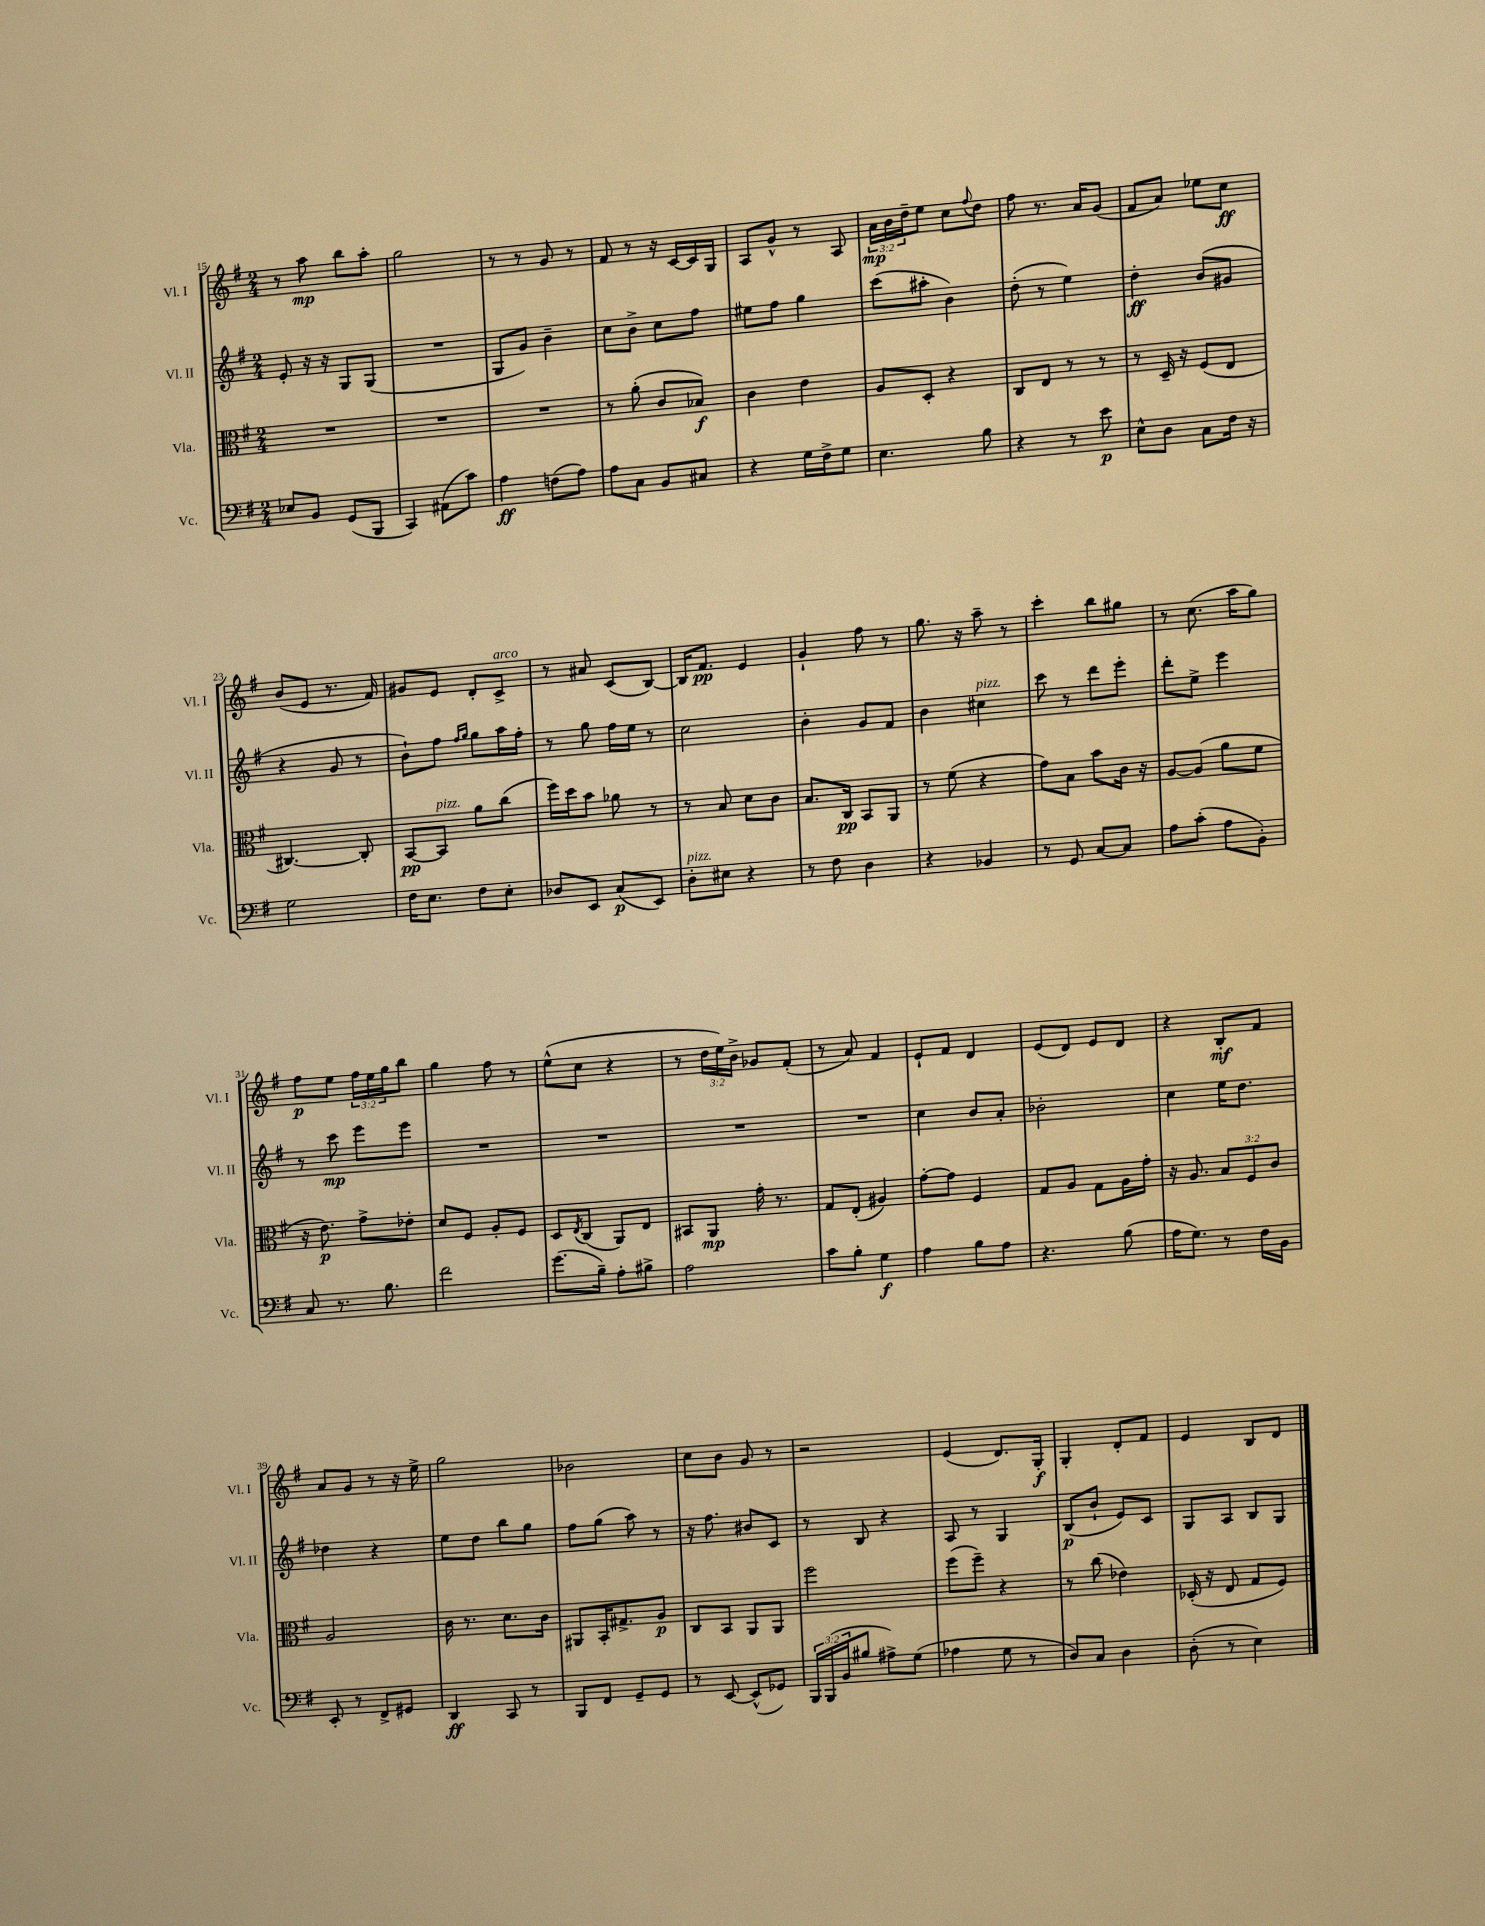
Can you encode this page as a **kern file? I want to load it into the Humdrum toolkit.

**kern	**dynam	**kern	**dynam	**kern	**dynam	**kern	**dynam
*part4	*part4	*part3	*part3	*part2	*part2	*part1	*part1
*staff4	*staff4	*staff3	*staff3	*staff2	*staff2	*staff1	*staff1
*I"Vc.	*	*I"Vla.	*	*I"Vl. II	*	*I"Vl. I	*
*I'Vc.	*	*I'Vla.	*	*I'Vl. II	*	*I'Vl. I	*
*clefF4	*	*clefC3	*	*clefG2	*	*clefG2	*
*k[f#]	*	*k[f#]	*	*k[f#]	*	*k[f#]	*
*M2/4	*	*M2/4	*	*M2/4	*	*M2/4	*
=15	=15	=15	=15	=15	=15	=15	=15
8E-X/L	.	2r	.	8e'/	.	8r	.
8BB/J	.	.	.	16r	.	8aa\	mp
.	.	.	.	16r	.	.	.
(8GG/L	.	.	.	8G/L	.	8bb\L	.
8BBB/J	.	.	.	(8G/J	.	8aa'\J	.
=16	=16	=16	=16	=16	=16	=16	=16
4CC/)	.	2r	.	2r	.	2gg\	.
(8AA#X\L	.	.	.	.	.	.	.
8c\J)	.	.	.	.	.	.	.
=17	=17	=17	=17	=17	=17	=17	=17
4A\	ff	2r	.	8G/L	.	8r	.
.	.	.	.	8g/J)	.	8r	.
(8Fn\L	.	.	.	4b~\	.	8g/	.
8A\J)	.	.	.	.	.	8r	.
=18	=18	=18	=18	=18	=18	=18	=18
8A\L	.	8r	.	8cc\L	.	8f#/	.
8C\J	.	(8a'\	.	8b^\J	.	8r	.
8BB/L	.	8c/L	.	8cc\L	.	16r	.
.	.	.	.	.	.	[16c/LL	.
8C#X/J	.	8B-X/J)	f	8ff#\J	.	16c/]	.
.	.	.	.	.	.	16G/JJ	.
=19	=19	=19	=19	=19	=19	=19	=19
4r	.	4c\	.	8ee#X\L	.	8A/L	.
.	.	.	.	8ff#\J	.	8g^^/J	.
16G\LL	.	4e\	.	4gg\	.	8r	.
16F#^\J	.	.	.	.	.	.	.
8G\J	.	.	.	.	.	8A/	.
=20	=20	=20	=20	=20	=20	=20	=20
4.E\	.	8A/L	.	(8ccc\L	.	24a\LL	mp
.	.	.	.	.	.	24b\	.
.	.	.	.	.	.	24dd~\J	.
.	.	8D'/J	.	8aa#X'\J	.	8ee\J	.
.	.	4r	.	4b\)	.	8cc\L	.
.	.	.	.	.	.	8qqff#/	.
8B\	.	.	.	.	.	8dd\J	.
=21	=21	=21	=21	=21	=21	=21	=21
4r	.	8C/L	.	(8dd'\	.	8ff#\	.
.	.	8E/J	.	8r	.	8.r	.
8r	.	8r	.	4ee\)	.	.	.
.	.	.	.	.	.	16a/KL	.
8e\	p	8r	.	.	.	(8g/J	.
=22	=22	=22	=22	=22	=22	=22	=22
8E^^\L	.	8r	.	4dd'\	ff	8f#/L	.
8D\J	.	16D~/	.	.	.	8a/J)	.
.	.	16r	.	.	.	.	.
8C\L	.	(8F#/L	.	(8b/L	.	8ee-X\L	.
16F#\Jk	.	8E/J	.	8g#X/J	.	8cc\J	ff
16r	.	.	.	.	.	.	.
!!LO:LB:g=z
=23	=23	=23	=23	=23	=23	=23	=23
2G\	.	[4.C#X/)	.	4r	.	(8b/L	.
.	.	.	.	.	.	8e/J	.
.	.	.	.	8g/	.	8.r	.
.	.	8C#'/]	.	8r	.	.	.
.	.	.	.	.	.	16f#/)	.
=24	=24	=24	=24	=24	=24	=24	=24
16F#\KL	.	[8BB/L	pp	8b`\L)	.	8g#X/L	.
8.E\J	.	.	.	.	.	.	.
!	!	!LO:TX:a:i:t=pizz.	!	!	!	!	!
.	.	8BB/J]	.	8ff#\J	.	8e/J	.
.	.	.	.	16qqff#/LL	.	.	.
.	.	.	.	16qqgg/JJ	.	.	.
8F#\L	.	8a\L	.	8gg\L	.	8d'/L	.
!	!	!	!	!	!	!LO:TX:a:i:t=arco	!
8E'\J	.	(8cc\J	.	16aa\L	.	8c^/J	.
.	.	.	.	16ff#'\JJ	.	.	.
=25	=25	=25	=25	=25	=25	=25	=25
8D-X/L	.	16ff#\LL)	.	8r	.	8r	.
.	.	16dd\J	.	.	.	.	.
8EE/J	.	8b\J	.	8gg\	.	8a#X/	.
(8C/L	p	8a-X\	.	16ff#\LL	.	(8c/L	.
.	.	.	.	16ee\JJ	.	.	.
8EE/J)	.	8r	.	8r	.	[8B/J)	.
=26	=26	=26	=26	=26	=26	=26	=26
!LO:TX:a:i:t=pizz.	!	!	!	!	!	!	!
8D'\L	.	8r	.	2cc\	.	16B/KL]	.
.	.	.	.	.	.	8.f#/J	pp
8E#X\J	.	8B/	.	.	.	.	.
4r	.	8d\L	.	.	.	4e/	.
.	.	8c\J	.	.	.	.	.
=27	=27	=27	=27	=27	=27	=27	=27
8r	.	8.B/L	.	4b'\	.	4g`/	.
8F#\	.	.	.	.	.	.	.
.	.	16C/Jk	pp	.	.	.	.
4D\	.	8BB/L	.	8g/L	.	8ff#\	.
.	.	8AA/J	.	8f#/J	.	8r	.
=28	=28	=28	=28	=28	=28	=28	=28
4r	.	8r	.	4b\	.	8.gg\	.
.	.	(8f#\	.	.	.	.	.
.	.	.	.	.	.	16r	.
!	!	!	!	!LO:TX:a:i:t=pizz.	!	!	!
4BB-X/	.	4r	.	4cc#X\	.	8aa~\	.
.	.	.	.	.	.	8r	.
=29	=29	=29	=29	=29	=29	=29	=29
8r	.	8g\L)	.	8ccc\	.	4ccc'\	.
8GG/	.	8B\J	.	8r	.	.	.
[8C/L	.	8b\L	.	8ddd\L	.	8bb\L	.
8C/J]	.	16c\Jk	.	8eee'\J	.	8gg#X\J	.
.	.	16r	.	.	.	.	.
=30	=30	=30	=30	=30	=30	=30	=30
8A\L	.	[8A/L	.	8ddd'\L	.	8r	.
(8c'\J	.	(8A/J]	.	8ee^\J	.	(8.cc\	.
8A\L	.	8a\L	.	4eee\	.	.	.
.	.	.	.	.	.	16aa\KL	.
8BB'\J)	.	8f#\J	.	.	.	8gg\J)	.
!!LO:LB:g=z
=31	=31	=31	=31	=31	=31	=31	=31
8C/	.	16r	.	8r	.	8ff#\L	p
.	.	8.e\)	p	.	.	.	.
8.r	.	.	.	8ccc\	mp	8ee\J	.
.	.	8g^\L	.	8eee\L	.	24ff#\LL	.
.	.	.	.	.	.	24ee\	.
8.B\	.	.	.	.	.	.	.
.	.	.	.	.	.	24gg\J	.
.	.	8e-X'\J	.	8eee\J	.	8bb\J	.
=32	=32	=32	=32	=32	=32	=32	=32
2f#\	.	8d/L	.	2r	.	4gg\	.
.	.	8F#/J	.	.	.	.	.
.	.	8A'/L	.	.	.	8ff#\	.
.	.	8F#/J	.	.	.	8r	.
=33	=33	=33	=33	=33	=33	=33	=33
(8.g\L	.	8D/L	.	2r	.	(8ee^^\L	.
.	.	8qE/	.	.	.	.	.
.	.	(8C/J	.	.	.	8cc\J	.
16B~\Jk)	.	.	.	.	.	.	.
8A'\L	.	8AA/L)	.	.	.	4r	.
8B#X^\J	.	8E/J	.	.	.	.	.
=34	=34	=34	=34	=34	=34	=34	=34
2A\	.	8BB#X/L	.	2r	.	8r	.
.	.	8AA/J	mp	.	.	24dd\LL	.
.	.	.	.	.	.	24ee\)	.
.	.	.	.	.	.	24b^\JJ	.
.	.	16g'\	.	.	.	8g-X/L	.
.	.	8.r	.	.	.	.	.
.	.	.	.	.	.	(8f#'/J	.
=35	=35	=35	=35	=35	=35	=35	=35
8c\L	.	8G/L	.	2r	.	8r	.
8B'\J	.	(8E'/J	.	.	.	8a/)	.
4G\	f	4A#X/)	.	.	.	4f#/	.
=36	=36	=36	=36	=36	=36	=36	=36
4A\	.	[8g'\L	.	4cc\	.	8e`/L	.
.	.	8g\J]	.	.	.	8f#/J	.
8B\L	.	4F#/	.	8b/L	.	4d/	.
8A\J	.	.	.	8a'/J	.	.	.
=37	=37	=37	=37	=37	=37	=37	=37
4.r	.	8G/L	.	2b-X'\	.	(8e/L	.
.	.	8A/J	.	.	.	8d/J)	.
.	.	8G\L	.	.	.	8e/L	.
(8B\	.	16A\L	.	.	.	8d/J	.
.	.	16g'\JJ	.	.	.	.	.
=38	=38	=38	=38	=38	=38	=38	=38
16A\KL	.	16r	.	4cc\	.	4r	.
8.G\J)	.	8.A/	.	.	.	.	.
8r	.	12B/L	.	16ee\KL	.	8B'/L	mf
.	.	.	.	8.dd\J	.	.	.
.	.	12F#/	.	.	.	.	.
16F#\LL	.	.	.	.	.	8f#/J	.
.	.	12c/J	.	.	.	.	.
16BB\JJ	.	.	.	.	.	.	.
!!LO:LB:g=z
=39	=39	=39	=39	=39	=39	=39	=39
8EE'/	.	2A/	.	4dd-X\	.	8a/L	.
8r	.	.	.	.	.	8g/J	.
8FF#^/L	.	.	.	4r	.	8r	.
8GG#X/J	.	.	.	.	.	16r	.
.	.	.	.	.	.	16ee^\	.
=40	=40	=40	=40	=40	=40	=40	=40
4DD/	ff	16c\	.	8ee\L	.	2gg\	.
.	.	8.r	.	.	.	.	.
.	.	.	.	8dd\J	.	.	.
8CC/	.	8.d\L	.	8bb\L	.	.	.
8r	.	.	.	8gg\J	.	.	.
.	.	16c\Jk	.	.	.	.	.
=41	=41	=41	=41	=41	=41	=41	=41
8BBB/L	.	8AA#X/L	.	8ff#\L	.	2b-X\	.
8FF#/J	.	16BB'/K	.	(8gg\J	.	.	.
.	.	8.G#X^/	.	.	.	.	.
8GG~/L	.	.	.	8aa\)	.	.	.
8GG/J	.	8A/J	p	8r	.	.	.
=42	=42	=42	=42	=42	=42	=42	=42
8r	.	8C/L	.	16r	.	8cc\L	.
.	.	.	.	8.ff#\	.	.	.
[8EE/	.	8BB/J	.	.	.	8b\J	.
(8EE^^/L]	.	8AA/L	.	8b#X/L	.	8g/	.
8GG-X/J)	.	8AA/J	.	8c/J	.	8r	.
=43	=43	=43	=43	=43	=43	=43	=43
24BBB/LL	.	2ff#\	.	8r	.	2r	.
(24BBB/	.	.	.	.	.	.	.
24BB/J	.	.	.	.	.	.	.
8B#X/J	.	.	.	8B/	.	.	.
8A#X^\L)	.	.	.	4r	.	.	.
(8G\J	.	.	.	.	.	.	.
=44	=44	=44	=44	=44	=44	=44	=44
4A-X\	.	(8ff#\L	.	8A/	.	(4e/	.
.	.	8ff#~\J)	.	8r	.	.	.
8G\	.	4r	.	4G/	.	8.d/L)	.
8r	.	.	.	.	.	.	.
.	.	.	.	.	.	16G'/Jk	f
=45	=45	=45	=45	=45	=45	=45	=45
8D/L)	.	8r	.	(8B/L	p	4G'/	.
8C/J	.	(8cc\	.	8b`/J	.	.	.
4D\	.	4e-X\)	.	8e/L)	.	8d'/L	.
.	.	.	.	8c/J	.	8f#/J	.
=46	=46	=46	=46	=46	=46	=46	=46
(8D'\	.	(16D-X'/	.	8G/L	.	4e/	.
.	.	16r	.	.	.	.	.
8r	.	8E/	.	8A/J	.	.	.
4E\)	.	8G/L	.	8B/L	.	8B/L	.
.	.	8F#/J)	.	8G/J	.	8d/J	.
==	==	==	==	==	==	==	==
*-	*-	*-	*-	*-	*-	*-	*-
